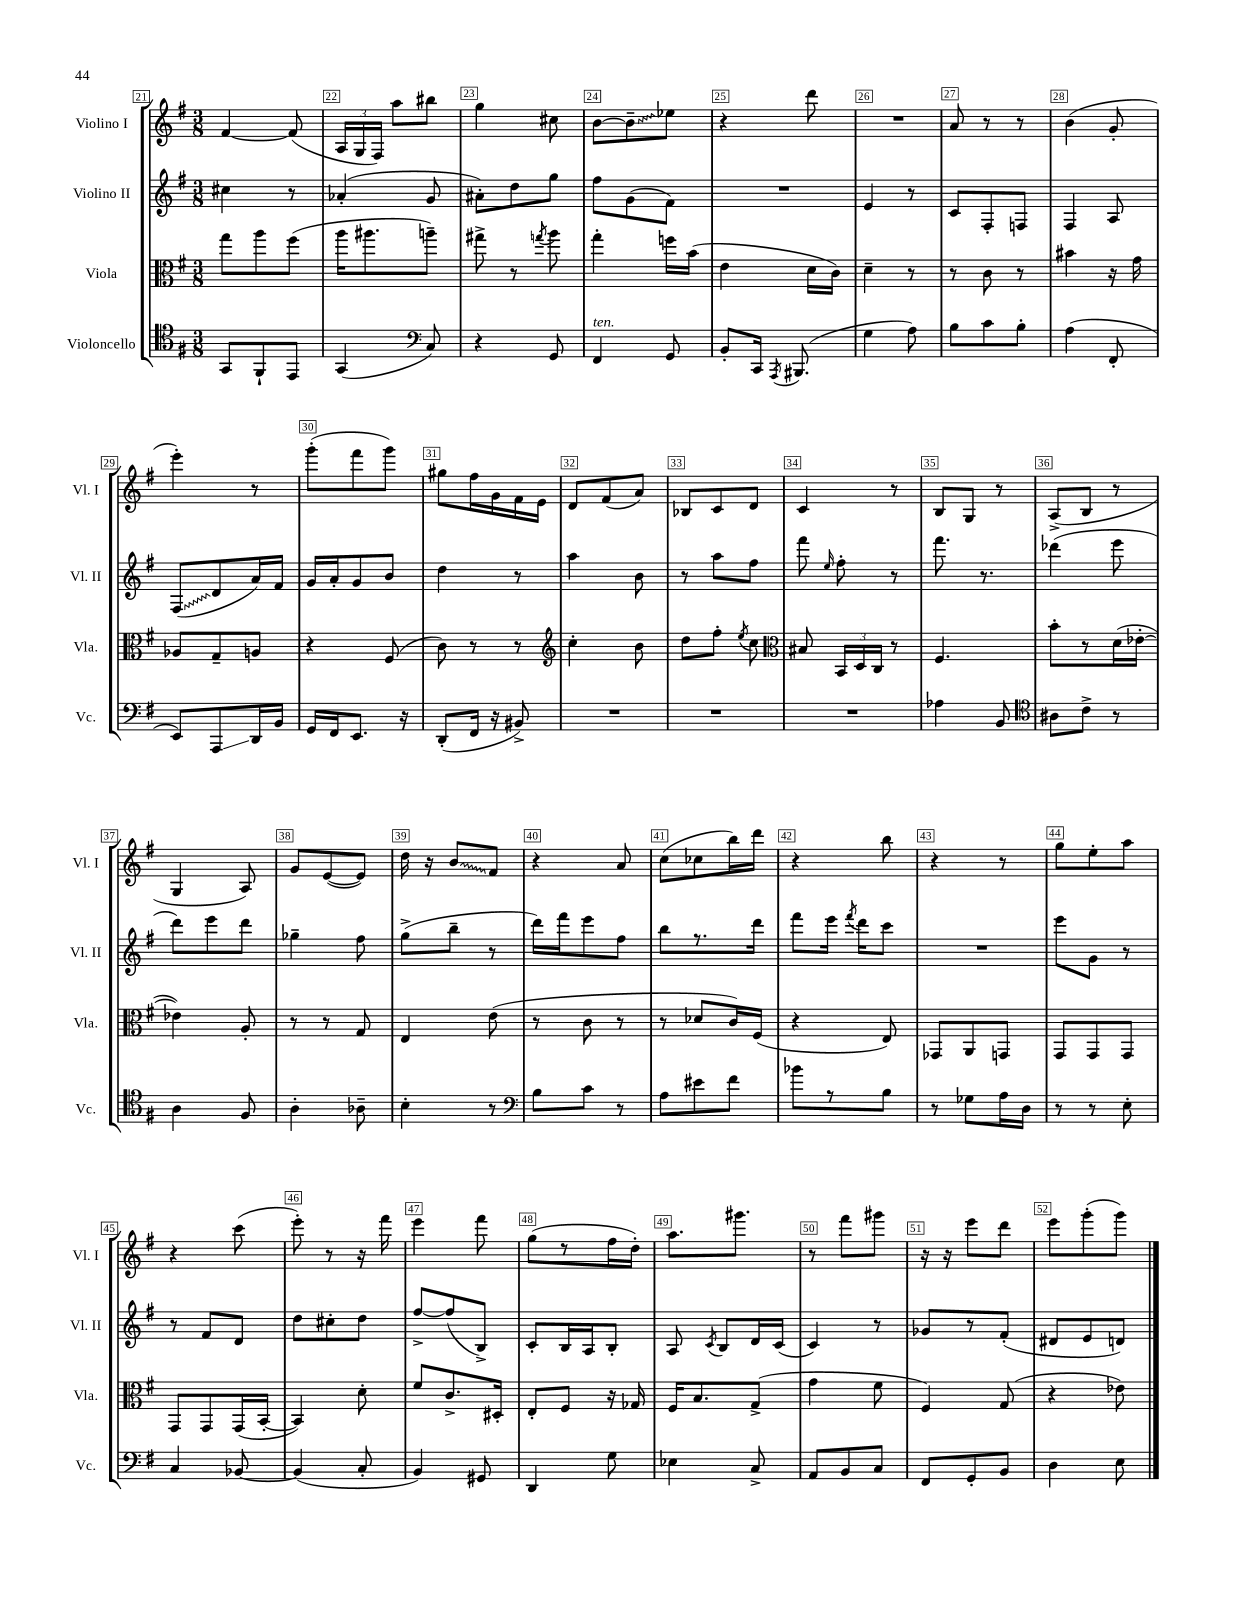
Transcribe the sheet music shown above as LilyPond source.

<<
\new StaffGroup <<
\new Staff = "s0" \with { instrumentName = "Violino I" shortInstrumentName = "Vl. I" } {
    \clef treble \key g \major \numericTimeSignature \time 3/8
    \autoBeamOff fis'4~ fis'8( |
    \tuplet 3/2 { a16[ g16 fis16]) } a''8[ bis''8] |
    g''4 cis''8 |
    b'8[~ \once \override Glissando.style = #'zigzag b'8--\glissando ees''8] |
    r4 d'''8 |
    R4. |
    a'8 r8 r8 |
    b'4( g'8-. |
    e'''4-.) r8 |
    g'''8[-.( fis'''8 g'''8]) |
    gis''8[ fis''16 g'16 fis'16 e'16] |
    d'8[ fis'8( a'8]) |
    bes8[ c'8 d'8] |
    c'4 r8 |
    b8[ g8] r8 |
    a8[->( b8] r8 |
    g4 a8) |
    g'8[ e'8~( e'8]) |
    d''16 r16 \once \override Glissando.style = #'zigzag b'8[\glissando fis'8] |
    r4 a'8 |
    c''8[( ces''8 b''16) d'''16] |
    r4 b''8 |
    r4 r8 |
    g''8[ e''8-. a''8] |
    r4 c'''8( |
    e'''8-.) r8 r16 fis'''16 |
    e'''4 fis'''8 |
    g''8[( r8 fis''16 d''16]-.) |
    a''8.[ gis'''8.] |
    r8 fis'''8[ gis'''8] |
    r16 r16 e'''8[ d'''8] |
    e'''8[ g'''8-.( g'''8]) \bar "|." |
}
\new Staff = "s1" \with { instrumentName = "Violino II" shortInstrumentName = "Vl. II" } {
    \clef treble \key g \major \numericTimeSignature \time 3/8
    \autoBeamOff cis''4 r8 |
    aes'4-.( g'8 |
    ais'8[-.) d''8 g''8] |
    fis''8[ g'8( fis'8]) |
    R4. |
    e'4 r8 |
    c'8[ fis8-. f8] |
    fis4 a8 |
    \once \override Glissando.style = #'zigzag fis8[\glissando( d'8 a'16) fis'16] |
    g'16[ a'16-. g'8 b'8] |
    d''4 r8 |
    a''4 b'8 |
    r8 a''8[ fis''8] |
    fis'''8 \grace { e''16 } fis''8-. r8 |
    fis'''8. r8. |
    des'''4( e'''8 |
    d'''8[) e'''8 d'''8] |
    ges''4-- fis''8 |
    g''8[->( b''8]-- r8 |
    d'''16[) fis'''16 e'''8 fis''8] |
    b''8[ r8. d'''16] |
    fis'''8[ e'''16] \acciaccatura { fis'''8 } d'''16[ c'''8] |
    R4. |
    e'''8[ g'8] r8 |
    r8 fis'8[ d'8] |
    d''8[ cis''8-. d''8] |
    fis''8[~-> fis''8( b8]->) |
    c'8[-. b16 a16 b8]-. |
    a8 \acciaccatura { c'8 } b8[ d'16 c'16]( |
    c'4) r8 |
    ges'8[ r8 fis'8]-.( |
    dis'8[ e'8 d'8]) \bar "|." |
}
\new Staff = "s2" \with { instrumentName = "Viola" shortInstrumentName = "Vla." } {
    \clef alto \key g \major \numericTimeSignature \time 3/8
    \autoBeamOff g''8[ a''8 fis''8]( |
    a''16[ ais''8. a''8]--) |
    gis''8-> r8 \acciaccatura { g''8 } a''8 |
    g''4-. f''16[ b'16]( |
    e'4 d'16[ c'16]) |
    d'4-- r8 |
    r8 c'8 r8 |
    bis'4 r16 g'16 |
    aes8[ g8-- a8] |
    r4 fis8( |
    c'8) r8 r8 |
    \clef treble c''4-. b'8 |
    d''8[ fis''8]-. \acciaccatura { e''8 } c''8 |
    \clef alto bis8 \tuplet 3/2 { b,16[ d16 c16] } r8 |
    fis4. |
    b'8[-. r8 d'16( ees'16]~-. |
    ees'4) a8-. |
    r8 r8 g8 |
    e4 e'8( |
    r8 c'8 r8 |
    r8 des'8[ c'16) fis16]( |
    r4 e8) |
    ges,8[ a,8 g,8] |
    g,8[ g,8 g,8] |
    g,8[ g,8 g,16( b,16]~-. |
    b,4) d'8-. |
    fis'8[ c'8.-> dis16]-. |
    e8[-. fis8] r16 ges16 |
    fis16[ b8. g8]->( |
    g'4 fis'8 |
    fis4) g8( |
    r4 ees'8) \bar "|." |
}
\new Staff = "s3" \with { instrumentName = "Violoncello" shortInstrumentName = "Vc." } {
    \clef tenor \key g \major \numericTimeSignature \time 3/8
    \autoBeamOff g,8[ fis,8-! e,8] |
    g,4( \clef bass c8) |
    r4 g,8 |
    fis,4^\markup { \italic "ten." } g,8 |
    b,8[-. c,16] \acciaccatura { a,,8 } bis,,8.( |
    g4 a8) |
    b8[ c'8 b8]-. |
    a4( fis,8-. |
    e,8[) a,,8\glissando d,16 b,16] |
    g,16[ fis,16 e,8.] r16 |
    d,8[-.( fis,16] r16 bis,8->) |
    R4. |
    R4. |
    R4. |
    aes4 b,8 |
    \clef tenor ais8[ c'8]-> r8 |
    a4 fis8 |
    a4-. aes8-- |
    b4-. r8 |
    \clef bass b8[ c'8] r8 |
    a8[ eis'8 fis'8] |
    bes'8[ r8 b8] |
    r8 ges8[ a16 d16] |
    r8 r8 e8-. |
    c4 bes,8~ |
    bes,4( c8-. |
    b,4) gis,8 |
    d,4 g8 |
    ees4 c8-> |
    a,8[ b,8 c8] |
    fis,8[ g,8-. b,8] |
    d4 e8 \bar "|." |
}
>>
>>
\layout { \context { \Score currentBarNumber = #21 \override BarNumber.break-visibility = ##(#f #t #t) barNumberVisibility = #all-bar-numbers-visible \override BarNumber.stencil = #(make-stencil-boxer 0.1 0.3 ly:text-interface::print) } }
